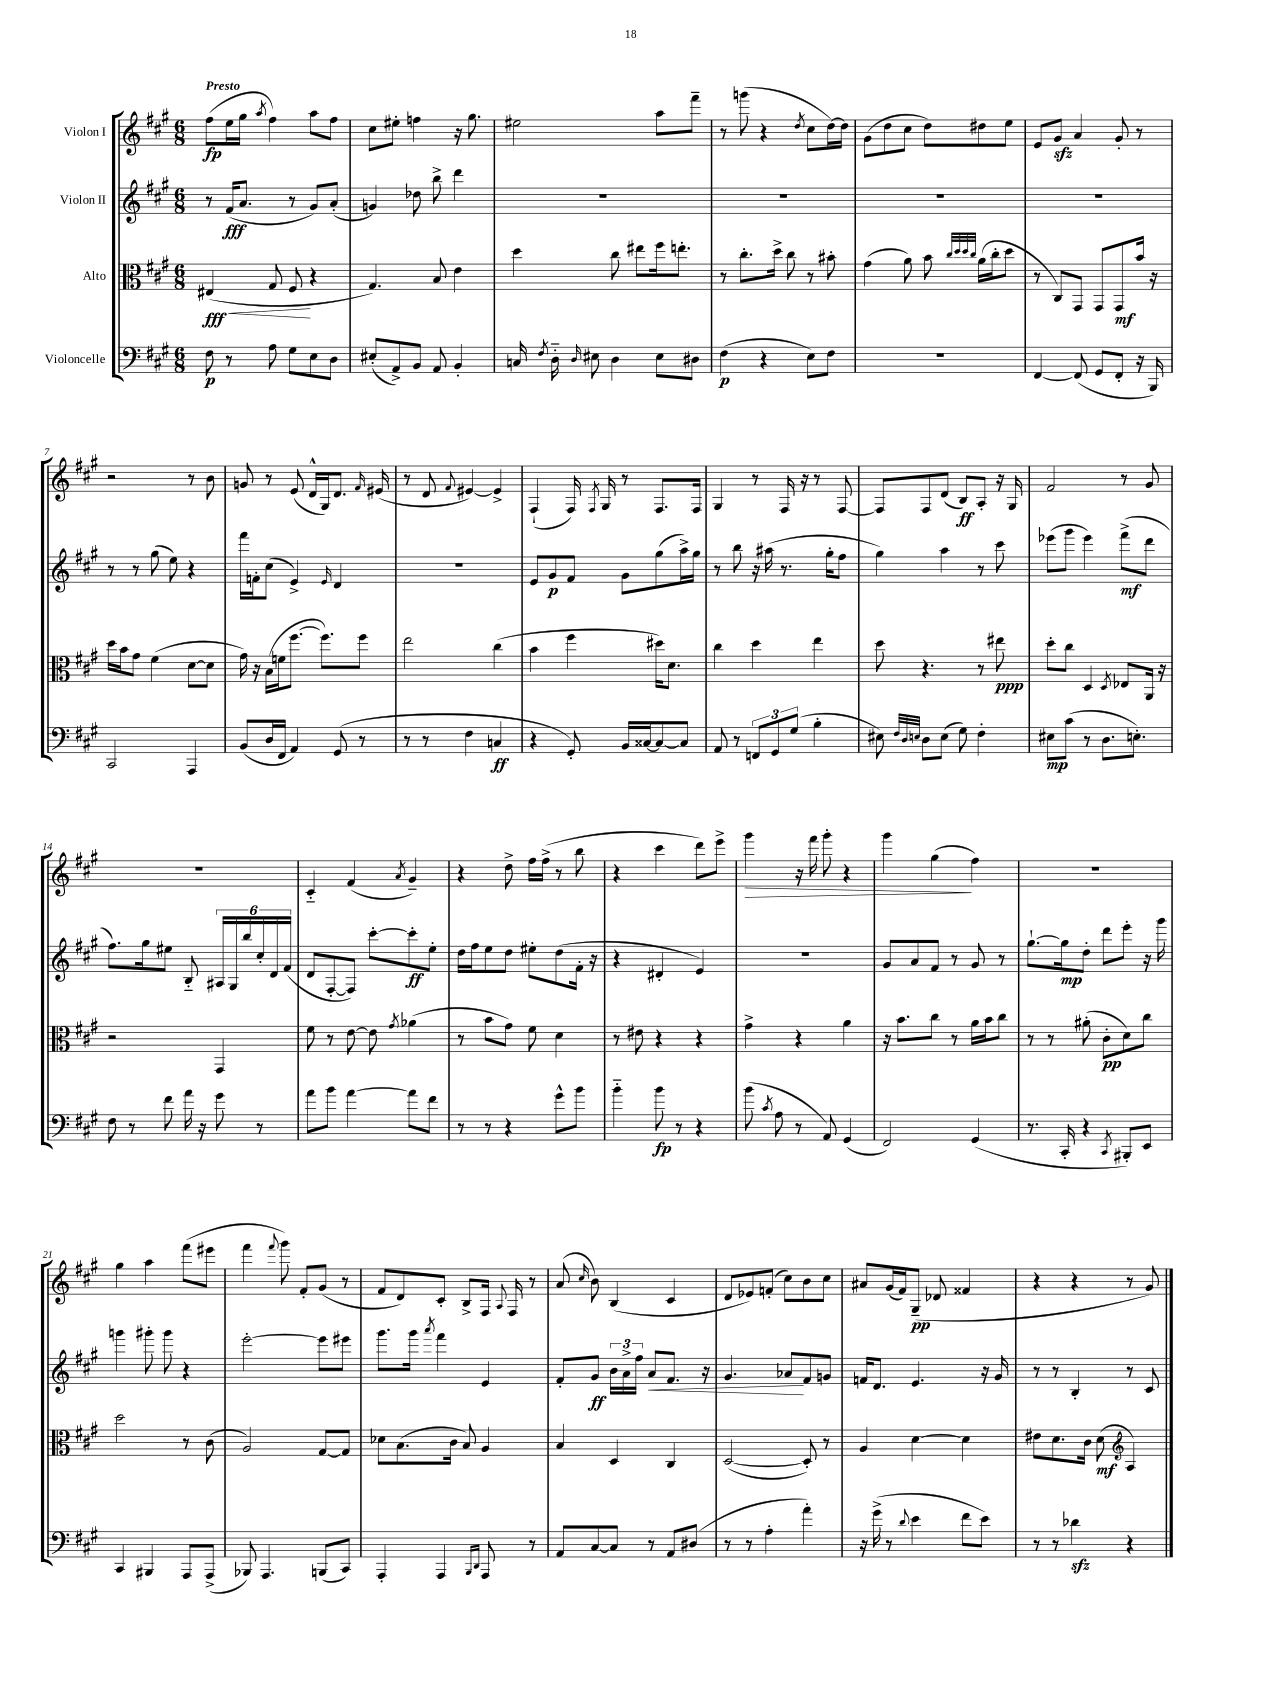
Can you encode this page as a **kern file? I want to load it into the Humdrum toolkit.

**kern	**dynam	**kern	**dynam	**kern	**dynam	**kern	**dynam
*part4	*part4	*part3	*part3	*part2	*part2	*part1	*part1
*staff4	*staff4	*staff3	*staff3	*staff2	*staff2	*staff1	*staff1
*I"Violoncelle	*	*I"Alto	*	*I"Violon II	*	*I"Violon I	*
*clefF4	*	*clefC3	*	*clefG2	*	*clefG2	*
*k[f#c#g#]	*	*k[f#c#g#]	*	*k[f#c#g#]	*	*k[f#c#g#]	*
*M6/8	*	*M6/8	*	*M6/8	*	*M6/8	*
=1	=1	=1	=1	=1	=1	=1	=1
!	!	!	!	!	!	!LO:TX:a:B:t=Presto	!
!	!	!	!LO:HP:b	!	!	!	!
8F#\	p	(4E#X/	< fff	8r	.	(8ff#\L	fp
8r	.	.	.	(16f#/KL	fff	16ee\L	.
.	.	.	.	8.a/J	.	16gg#\JJ	.
.	.	.	.	.	.	8qaa/	.
8A\	.	8G#/	.	.	.	4ff#\)	.
8G#\L	.	8F#/	.	8r	.	.	.
8E\	.	4r	[	8g#/L)	.	8aa\L	.
8D\J	.	.	.	(8a'/J	.	8ff#\J	.
=2	=2	=2	=2	=2	=2	=2	=2
(8E#X'/L	.	4.G#/)	.	4gn/)	.	8cc#\L	.
8AA^/)	.	.	.	.	.	8ee#X'\J	.
8BB/J	.	.	.	8dd-X\	.	4ffn\	.
8AA/	.	8B/	.	8bb^\	.	.	.
4BB'/	.	4e\	.	4ddd\	.	16r	.
.	.	.	.	.	.	8.gg#\	.
=3	=3	=3	=3	=3	=3	=3	=3
16Cn/	.	4dd\	.	2.r	.	2ee#X\	.
8qF#/	.	.	.	.	.	.	.
16D\	.	.	.	.	.	.	.
16qqD/	.	.	.	.	.	.	.
8E#X\	.	.	.	.	.	.	.
4D\	.	8cc#\	.	.	.	.	.
.	.	8ee#X\L	.	.	.	.	.
8E#\L	.	16ff#\k	.	.	.	8aa\L	.
.	.	8.een'\J	.	.	.	.	.
8D#X\J	.	.	.	.	.	8fff#~\J	.
=4	=4	=4	=4	=4	=4	=4	=4
(4F#\	p	8r	.	2.r	.	8r	.
.	.	8.cc#'\L	.	.	.	(8gggn\	.
4r	.	.	.	.	.	4r	.
.	.	16dd^\Jk	.	.	.	.	.
.	.	8cc#\	.	.	.	.	.
.	.	.	.	.	.	8qdd/	.
8E\L)	.	8r	.	.	.	8cc#\L	.
8F#\J	.	8b#X'\	.	.	.	[16dd\L)	.
.	.	.	.	.	.	16dd\JJ]	.
=5	=5	=5	=5	=5	=5	=5	=5
2.r	.	(4g#\	.	2.r	.	(8g#\L	.
.	.	.	.	.	.	8dd\	.
.	.	8a\)	.	.	.	8cc#\J	.
.	.	8b\	.	.	.	8dd\L)	.
.	.	32qqcc#/LLL	.	.	.	.	.
.	.	32qqdd/	.	.	.	.	.
.	.	32qqdd/	.	.	.	.	.
.	.	32qqcc#/JJJ	.	.	.	.	.
.	.	(16a\LL	.	.	.	8dd#X\	.
.	.	16cc#'\J	.	.	.	.	.
.	.	8dd\J	.	.	.	8ee\J	.
=6	=6	=6	=6	=6	=6	=6	=6
[4FF#/	.	8r	.	2.r	.	8e/L	.
.	.	8C#/L)	.	.	.	8g#zz/J	.
(8FF#/]	.	8GG#/J	.	.	.	4a/	.
8GG#/L	.	8GG#/L	.	.	.	.	.
8FF#'/J	.	8GG#/	mf	.	.	8g#'/	.
16r	.	16b/Jk	.	.	.	8r	.
16BBB/)	.	16r	.	.	.	.	.
!!LO:LB:g=z
=7	=7	=7	=7	=7	=7	=7	=7
2CC#/	.	16dd\LL	.	8r	.	2r	.
.	.	16b\J	.	.	.	.	.
.	.	8g#\J	.	8r	.	.	.
.	.	(4f#\	.	(8gg#\	.	.	.
.	.	.	.	8ee\)	.	.	.
4AAA/	.	[8d\L	.	4r	.	8r	.
.	.	8d\J]	.	.	.	8b\	.
=8	=8	=8	=8	=8	=8	=8	=8
(8BB/L	.	16g#\)	.	16fff#\LL	.	8gn/	.
.	.	16r	.	16fn'\J	.	.	.
16D/L	.	(16B\LL	.	(8cc#\J	.	8r	.
16FF#/JJ	.	16fn\J	.	.	.	.	.
4AA/)	.	[8.ff#\J	.	4e^/)	.	(8e/	.
.	.	.	.	.	.	16d^^/LL	.
.	.	8.ff#\L])	.	.	.	16G#/J)	.
.	.	.	.	16qqe/	.	.	.
(8GG#/	.	.	.	4d/	.	8.d/J	.
8r	.	8ff#\J	.	.	.	.	.
.	.	.	.	.	.	16qqf#/	.
.	.	.	.	.	.	(16e#X/	.
=9	=9	=9	=9	=9	=9	=9	=9
8r	.	2ee\	.	2.r	.	8r	.
8r	.	.	.	.	.	8d/	.
.	.	.	.	.	.	8qqf#/	.
4F#\	.	.	.	.	.	[4e#X/)	.
4Cn/	ff	(4cc#\	.	.	.	4e#^/]	.
=10	=10	=10	=10	=10	=10	=10	=10
4r	.	4b\	.	8e/L	.	(4F#`/	.
.	.	.	.	8g#/	p	.	.
8GG#'/)	.	4ff#\	.	8f#/J	.	16F#/)	.
.	.	.	.	.	.	8qF#/	.
.	.	.	.	.	.	16G#/	.
16BB/LL	.	.	.	8g#\L	.	8r	.
[16C##X/J	.	.	.	.	.	.	.
8C##/_	.	16dd#X\KL)	.	(8gg#\	.	8.F#/L	.
.	.	8.d\J	.	.	.	.	.
8C##/J]	.	.	.	16aa^\L)	.	.	.
.	.	.	.	16gg#\JJ	.	16F#/Jk	.
=11	=11	=11	=11	=11	=11	=11	=11
8AA/	.	4cc#\	.	8r	.	4G#/	.
8r	.	.	.	8bb\	.	.	.
12FFn/L	.	4dd\	.	16r	.	8r	.
.	.	.	.	(16aa#X\	.	.	.
12GG#/	.	.	.	.	.	.	.
.	.	.	.	8.r	.	16F#/	.
(12G#/J	.	.	.	.	.	.	.
.	.	.	.	.	.	16r	.
4B'\	.	4ee\	.	.	.	8r	.
.	.	.	.	16gg#'\KL	.	.	.
.	.	.	.	8ff#\J	.	[8F#/	.
=12	=12	=12	=12	=12	=12	=12	=12
8E#X\)	.	8dd\	.	4gg#\)	.	8F#/L]	.
32qqF#/LLL	.	.	.	.	.	.	.
32qqD/	.	.	.	.	.	.	.
32qqEn/JJJ	.	.	.	.	.	.	.
8D\L	.	4.r	.	.	.	8F#/	.
(8E\J	.	.	.	4aa\	.	(8d/J	.
8G#\)	.	.	.	.	.	8B/L)	ff
4F#'\	.	8r	.	8r	.	8A'/J	.
.	.	8ee#X\	ppp	8ccc#\	.	16r	.
.	.	.	.	.	.	16G#/	.
=13	=13	=13	=13	=13	=13	=13	=13
8E#X\L	mp	8dd'\L	.	(8eee-X\L	.	2f#/	.
(8c#\J	.	8cc#\J	.	8ggg#\J	.	.	.
8r	.	4D/	.	4eee-\)	.	.	.
8.D\L	.	.	.	.	.	.	.
.	.	8qD/	.	.	.	.	.
.	.	8E-X/L	.	(8fff#^\L	mf	8r	.
8.En'\J)	.	.	.	.	.	.	.
.	.	16AA/Jk	.	8ddd\J	.	8g#/	.
.	.	16r	.	.	.	.	.
!!LO:LB:g=z
=14	=14	=14	=14	=14	=14	=14	=14
8F#\	.	2r	.	8.ff#\L)	.	2.r	.
8r	.	.	.	.	.	.	.
.	.	.	.	16gg#\k	.	.	.
8f#\	.	.	.	8ee#X\J	.	.	.
16a\	.	.	.	8B/	.	.	.
16r	.	.	.	.	.	.	.
8g#\	.	4GG#/	.	24A#X/LL	.	.	.
.	.	.	.	24G#/	.	.	.
.	.	.	.	24bb/	.	.	.
8r	.	.	.	24cc#'/	.	.	.
.	.	.	.	24d/	.	.	.
.	.	.	.	(24f#/JJ	.	.	.
=15	=15	=15	=15	=15	=15	=15	=15
8a\L	.	8f#\	.	8d/L	.	4c#/	.
8b\J	.	8r	.	[8F#'/	.	.	.
[4a\	.	[8e\	.	8F#/J])	.	(4f#/	.
.	.	8e\]	.	[8ccc#'\L	.	.	.
.	.	8qg#/	.	.	.	8qa/	.
8a\L]	.	(4a-X\	.	8ccc#'\]	ff	4g#~/)	.
8f#\J	.	.	.	8ee'\J	.	.	.
=16	=16	=16	=16	=16	=16	=16	=16
8r	.	8r	.	16dd\LL	.	4r	.
.	.	.	.	16ff#\J	.	.	.
8r	.	8b\L	.	8ee\	.	.	.
4r	.	8g#\J)	.	8dd\J	.	8dd^\	.
.	.	8f#\	.	8ee#X'\L	.	16ff#\LL	.
.	.	.	.	.	.	(16ff#^\JJ	.
8g#^^\L	.	4d\	.	(8dd\	.	8r	.
8b\J	.	.	.	16f#'\Jk	.	8bb\	.
.	.	.	.	16r	.	.	.
=17	=17	=17	=17	=17	=17	=17	=17
4b\	.	8r	.	4r	.	4r	.
.	.	8e#X\	.	.	.	.	.
8b\	fp	4r	.	4d#X'/	.	4ccc#\	.
8r	.	.	.	.	.	.	.
4r	.	4r	.	4e/)	.	8ddd\L)	.
.	.	.	.	.	.	8eee^\J	.
=18	=18	=18	=18	=18	=18	=18	=18
!	!	!	!	!	!	!	!LO:HP:b
(8b\	.	4g#^\	.	2.r	.	4ggg#\	>
8qc#/	.	.	.	.	.	.	.
8A\	.	.	.	.	.	.	.
8r	.	4r	.	.	.	16r	.
.	.	.	.	.	.	16fff#\	.
8AA/)	.	.	.	.	.	8ggg#'\	.
(4GG#/	.	4a\	.	.	.	4r	.
=19	=19	=19	=19	=19	=19	=19	=19
2FF#/)	.	16r	.	8g#/L	.	4ggg#\	.
.	.	8.b\L	.	.	.	.	.
.	.	.	.	8a/	.	.	.
.	.	8cc#\J	.	8f#/J	.	(4gg#\	.
.	.	8r	.	8r	.	.	.
(4GG#/	.	16a\LL	.	8g#/	.	4ff#\)	]
.	.	16b\J	.	.	.	.	.
.	.	8cc#\J	.	8r	.	.	.
=20	=20	=20	=20	=20	=20	=20	=20
8.r	.	8r	.	[8.gg#`\L	.	2.r	.
.	.	8r	.	.	.	.	.
16CC#'/	.	.	.	16gg#\k]	mp	.	.
4r	.	(8a#X'\	.	8dd'\J	.	.	.
.	.	8c#'\L	pp	8ddd\L	.	.	.
8qCC#/	.	.	.	.	.	.	.
8BBB#X'/L)	.	8d\)	.	8eee'\J	.	.	.
8EE/J	.	8cc#\J	.	16r	.	.	.
.	.	.	.	16ggg#\	.	.	.
!!LO:LB:g=z
=21	=21	=21	=21	=21	=21	=21	=21
4CC#/	.	2dd\	.	4gggn\	.	4gg#\	.
4BBB#X/	.	.	.	8ggg#X'\	.	4aa\	.
.	.	.	.	8ggg#\	.	.	.
8AAA/L	.	8r	.	4r	.	(8fff#\L	.
(8AAA^/J	.	(8c#\	.	.	.	8eee#X\J	.
=22	=22	=22	=22	=22	=22	=22	=22
8BBB-X/)	.	2A/)	.	[2eee'\	.	4fff#\	.
4.AAA/	.	.	.	.	.	.	.
.	.	.	.	.	.	8qqfff#/	.
.	.	.	.	.	.	8ggg#\)	.
.	.	.	.	.	.	8f#'/L	.
(8BBBn/L	.	[8G#/L	.	8eee\L]	.	(8g#/J	.
8CC#/J)	.	8G#/J]	.	8eee#X\J	.	8r	.
=23	=23	=23	=23	=23	=23	=23	=23
4AAA'/	.	8d-X\L	.	8.ggg#\L	.	8f#/L	.
.	.	(8.B\	.	.	.	8d/)	.
.	.	.	.	16ggg#\Jk	.	.	.
.	.	.	.	8qaaa/	.	.	.
4AAA/	.	.	.	4fff#\	.	8c#'/J	.
.	.	16c#\Jk	.	.	.	.	.
.	.	8B/)	.	.	.	8B^/L	.
16qqBBB/LL	.	.	.	.	.	.	.
16qqDD/JJ	.	.	.	.	.	.	.
8AAA/	.	4A/	.	4e/	.	16F#/Jk	.
.	.	.	.	.	.	8qqA/	.
.	.	.	.	.	.	16F#/	.
8r	.	.	.	.	.	8r	.
=24	=24	=24	=24	=24	=24	=24	=24
8AA/L	.	4B/	.	8f#'/L	.	(8a/	.
.	.	.	.	.	.	16qqcc#/	.
[8C#/	.	.	.	8g#/J	ff	8b\)	.
8C#/J]	.	4D/	.	24b\LL	.	(4B/	.
.	.	.	.	24a^\	.	.	.
.	.	.	.	24ff#\JJ	.	.	.
!	!	!	!	!	!LO:HP:b	!	!
8r	.	.	.	8a/L	<	.	.
8AA/L	.	4C#/	.	8.f#/J	.	4c#/	.
(8D#X/J	.	.	.	.	.	.	.
.	.	.	.	16r	.	.	.
=25	=25	=25	=25	=25	=25	=25	=25
8r	.	([2D/	.	4.g#/	.	8d/L	.
8r	.	.	.	.	.	8e-X/)	.
4A'\	.	.	.	.	.	(8fn'/J	.
.	.	.	.	8a-X/L	.	8cc#\L)	.
4a'\)	.	8D'/])	.	8f#/	[	8b\	.
.	.	8r	.	8gn/J	.	8cc#\J	.
=26	=26	=26	=26	=26	=26	=26	=26
16r	.	4A/	.	16fn/KL	.	8a#X/L	.
(16g#^\	.	.	.	8.d/J	.	.	.
8r	.	.	.	.	.	(16g#/L	.
.	.	.	.	.	.	16f#/J)	.
8qqd/	.	.	.	.	.	.	.
4e\	.	[4d\	.	4.e/	.	(8G#~/J	pp
.	.	.	.	.	.	8d-X/	.
8f#\L	.	4d\]	.	.	.	4f##X/	.
8e\J)	.	.	.	16r	.	.	.
.	.	.	.	16g#/	.	.	.
=27	=27	=27	=27	=27	=27	=27	=27
8r	.	8e#X\L	.	8r	.	4r	.
8r	.	8.d\	.	8r	.	.	.
4d-Xzz\	.	.	.	4B'/	.	4r	.
.	.	16c#\Jk	.	.	.	.	.
.	.	(8d\	mf	.	.	.	.
*	*	*clefG2	*	*	*	*	*
4r	.	4A/)	.	8r	.	8r	.
.	.	.	.	8c#/	.	8g#/)	.
==	==	==	==	==	==	==	==
*-	*-	*-	*-	*-	*-	*-	*-
